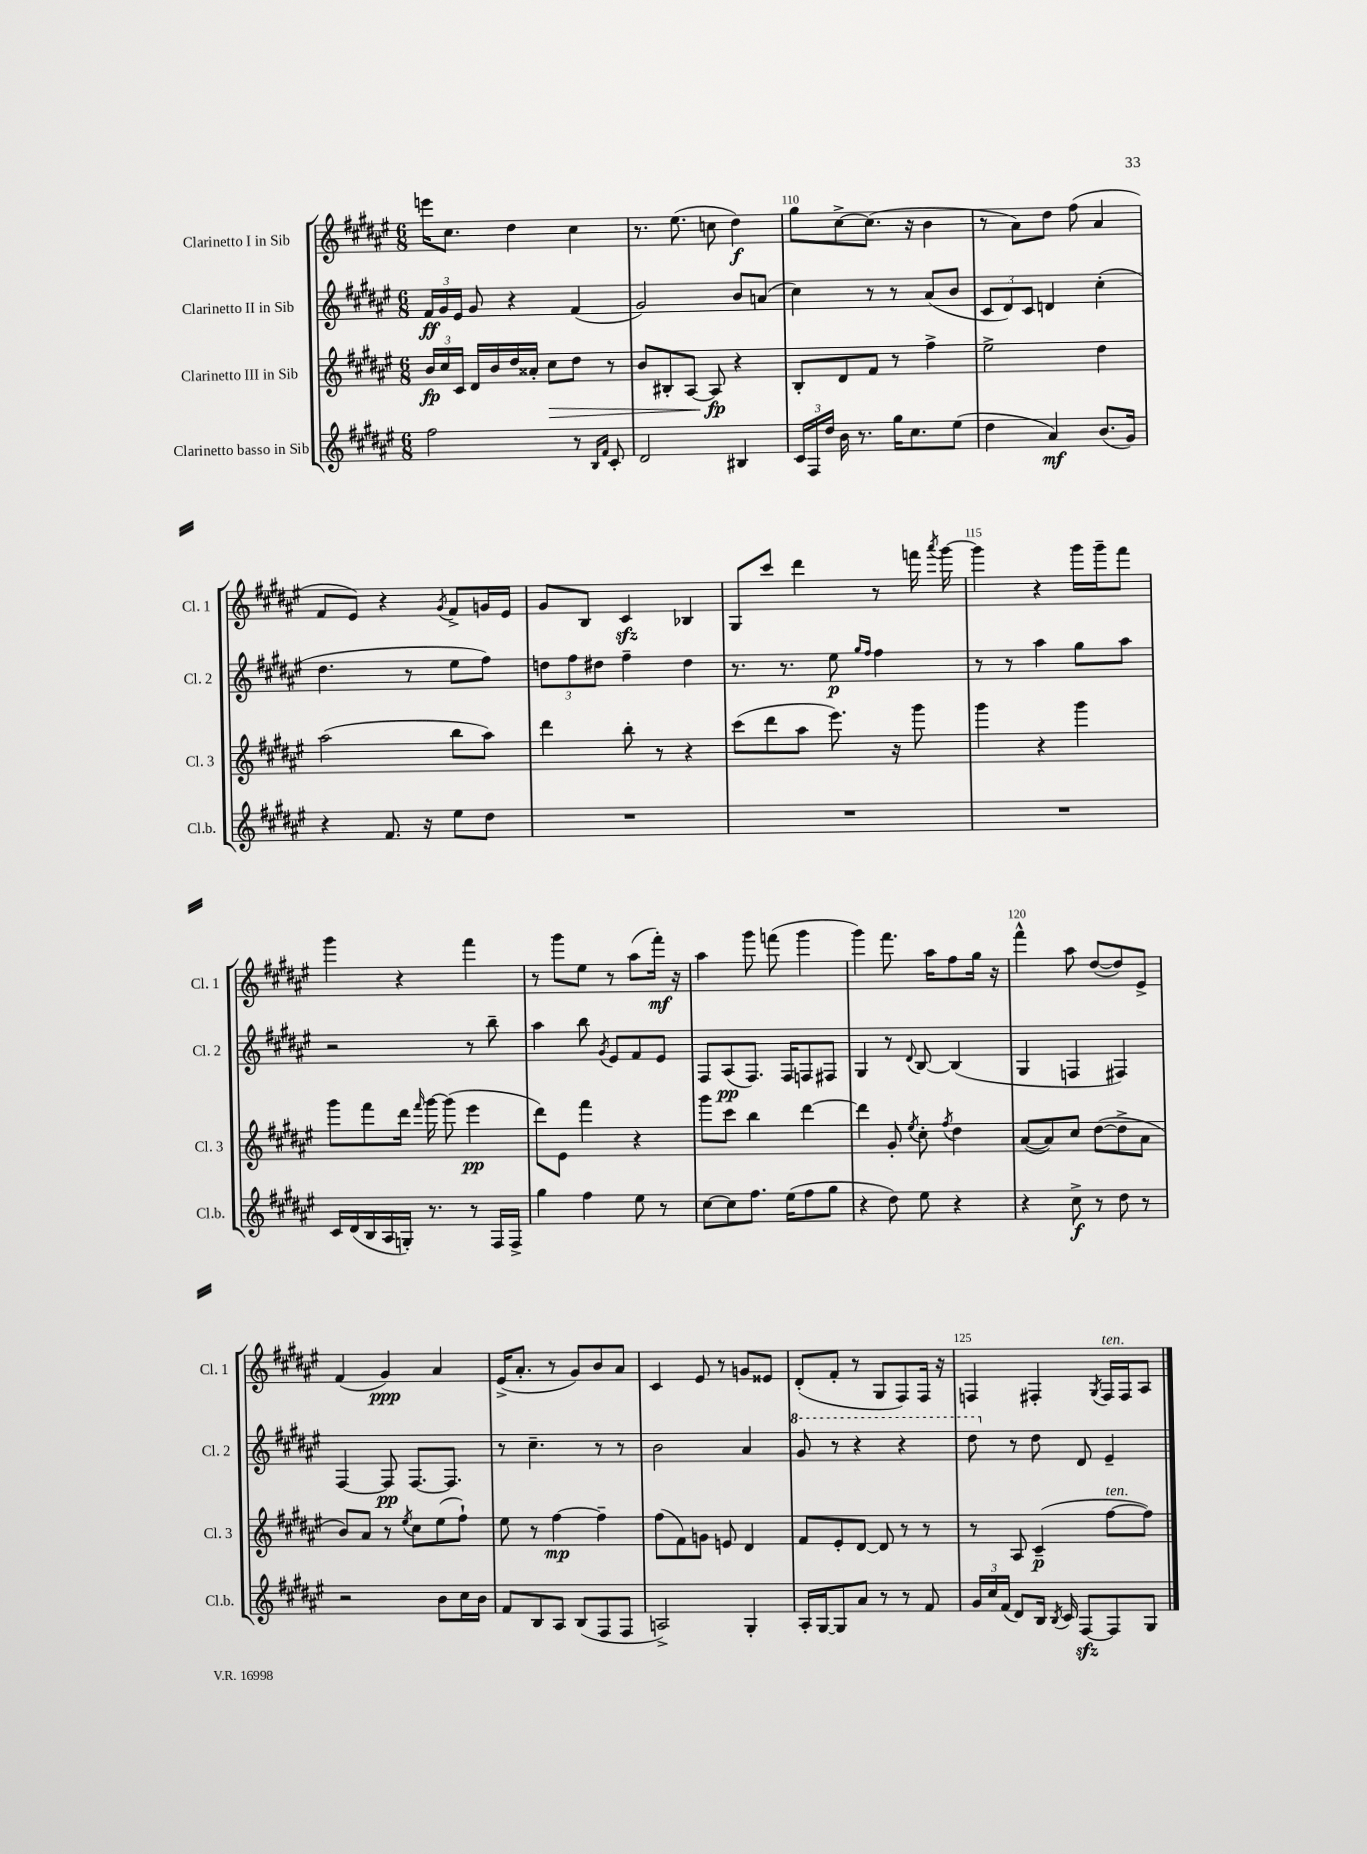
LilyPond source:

<<
\new StaffGroup <<
\new Staff = "s0" \with { instrumentName = "Clarinetto I in Sib" shortInstrumentName = "Cl. 1" } {
    \clef treble \key fis \major \numericTimeSignature \time 6/8
    \autoBeamOff e'''16[ cis''8.] dis''4 cis''4 |
    r8. eis''8.( c''8 dis''4\f) |
    gis''8[ cis''8~-> cis''8.]( r16 b'4 |
    r8 ais'8[) dis''8] fis''8( ais'4 |
    fis'8[ eis'8]) r4 \acciaccatura { gis'8 } fis'8[-> g'16 eis'16] |
    gis'8[ b8] cis'4\sfz bes4 |
    gis8[ cis'''8] dis'''4 r8 f'''16 \acciaccatura { ais'''8 } gis'''16~ |
    gis'''4 r4 gis'''16[ gis'''16-- fis'''8] |
    gis'''4 r4 fis'''4 |
    r8 gis'''8[ eis''8] r8 ais''8[( fis'''16]-.\mf) r16 |
    ais''4 gis'''8 f'''8( gis'''4 |
    gis'''4) fis'''8. ais''16[ fis''8 gis''16] r16 |
    fis'''4-^ ais''8 dis''8[~( dis''8) eis'8]-> |
    fis'4( gis'4\ppp) ais'4 |
    eis'16[->( ais'8.]-. r8 gis'8[) b'8 ais'8] |
    cis'4 eis'8 r8 g'8[ eisis'8] |
    dis'8[-.( fis'8]-. r8 gis8[ fis8) fis16] r16 |
    f4 fis4-. \acciaccatura { gis8 } fis16[^\markup { \italic "ten." } fis16 ais8] \bar "|." |
}
\new Staff = "s1" \with { instrumentName = "Clarinetto II in Sib" shortInstrumentName = "Cl. 2" } {
    \clef treble \key fis \major \numericTimeSignature \time 6/8
    \autoBeamOff \tuplet 3/2 { fis'16[\ff gis'16 eis'16] } gis'8 r4 fis'4( |
    gis'2) b'8[ a'8]( |
    cis''4) r8 r8 ais'8[( b'8] |
    \tuplet 3/2 { cis'8[ dis'8) cis'8] } d'4 cis''4-.( |
    dis''4. r8 eis''8[ fis''8]) |
    \tuplet 3/2 { d''8[ fis''8 dis''8] } fis''4-- dis''4 |
    r8. r8. eis''8\p \grace { gis''16[ fis''16] } fis''4 |
    r8 r8 ais''4 gis''8[ ais''8] |
    r2 r8 b''8-- |
    ais''4 b''8 \acciaccatura { gis'8 } eis'8[ fis'8 eis'8] |
    fis8[ ais8\pp( fis8.]) fis16[ f8 fis8] |
    gis4 r8 \appoggiatura { dis'8 } b8~ b4( |
    gis4 f4 fis4) |
    fis4~ fis8\pp fis8.[~ fis8.] |
    r8 cis''4.-- r8 r8 |
    b'2 ais'4 |
    \ottava #1 gis''8 r8 r4 r4 |
    dis'''8 \ottava #0 r8 dis''8 dis'8 eis'4-- \bar "|." |
}
\new Staff = "s2" \with { instrumentName = "Clarinetto III in Sib" shortInstrumentName = "Cl. 3" } {
    \clef treble \key fis \major \numericTimeSignature \time 6/8
    \autoBeamOff \tuplet 3/2 { b'16[\fp cis''16 cis'16] } dis'16[ b'16 dis''16 aisis'16]-. cis''8[\> dis''8] r8 |
    b'8[ bis8-. ais8]~ ais8\fp\! r4 |
    b8[-. dis'8 fis'8] r8 fis''4-> |
    eis''2-> dis''4 |
    ais''2( b''8[ ais''8]) |
    dis'''4 b''8-. r8 r4 |
    cis'''8[( dis'''8 ais''8] eis'''8.) r16 gis'''8 |
    gis'''4 r4 gis'''4 |
    gis'''8[ fis'''8 dis'''16] \grace { fis'''16 } gis'''16~ gis'''8( eis'''4\pp |
    dis'''8[) eis'8] fis'''4 r4 |
    gis'''8[ cis'''8] b''4 dis'''4~ |
    dis'''4 gis'8-. \acciaccatura { eis''8 } cis''8-. \acciaccatura { fis''8 } dis''4 |
    ais'8[~( ais'8) cis''8] dis''8[~( dis''8-> ais'8] |
    b'8[) ais'8] r8 \acciaccatura { eis''8 } cis''8[ eis''8( fis''8]-!) |
    eis''8 r8 fis''4~\mp fis''4-- |
    fis''8[( fis'8) g'8] e'8 dis'4 |
    fis'8[ eis'8-. dis'8]~ dis'8 r8 r8 |
    r8 ais8 cis'4--\p( fis''8[~^\markup { \italic "ten." } fis''8]) \bar "|." |
}
\new Staff = "s3" \with { instrumentName = "Clarinetto basso in Sib" shortInstrumentName = "Cl.b." } {
    \clef treble \key fis \major \numericTimeSignature \time 6/8
    \autoBeamOff fis''2 r8 \grace { b16[ fis'16] } cis'8-. |
    dis'2 bis4 |
    \tuplet 3/2 { cis'16[ fis16 dis''16] } b'16 r8. gis''16[ cis''8. eis''8]( |
    dis''4 ais'4\mf) b'8.[( gis'16]) |
    r4 fis'8. r16 eis''8[ dis''8] |
    R2. |
    R2. |
    R2. |
    cis'16[ dis'16( b16 ais16 g16]-.) r8. r8 fis16[ fis16]-> |
    gis''4 fis''4 eis''8 r8 |
    cis''8[~ cis''8 fis''8.] eis''16[( fis''8 gis''8] |
    r4 dis''8) eis''8 r4 |
    r4 cis''8->\f r8 dis''8 r8 |
    r2 b'8[ cis''16 b'16] |
    fis'8[ b8 ais8] b8[( fis8 fis8] |
    a2->) gis4-. |
    ais16[-. gis16~ gis8 ais'8] r8 r8 fis'8 |
    \tuplet 3/2 { gis'16[ cis''16 fis'16]( } dis'8[) b16] \acciaccatura { b8 } cis'16 fis8[~\sfz fis8 gis8] \bar "|." |
}
>>
>>
\layout { \context { \Score currentBarNumber = #108 \override BarNumber.break-visibility = ##(#f #t #t) barNumberVisibility = #(every-nth-bar-number-visible 5) } }
